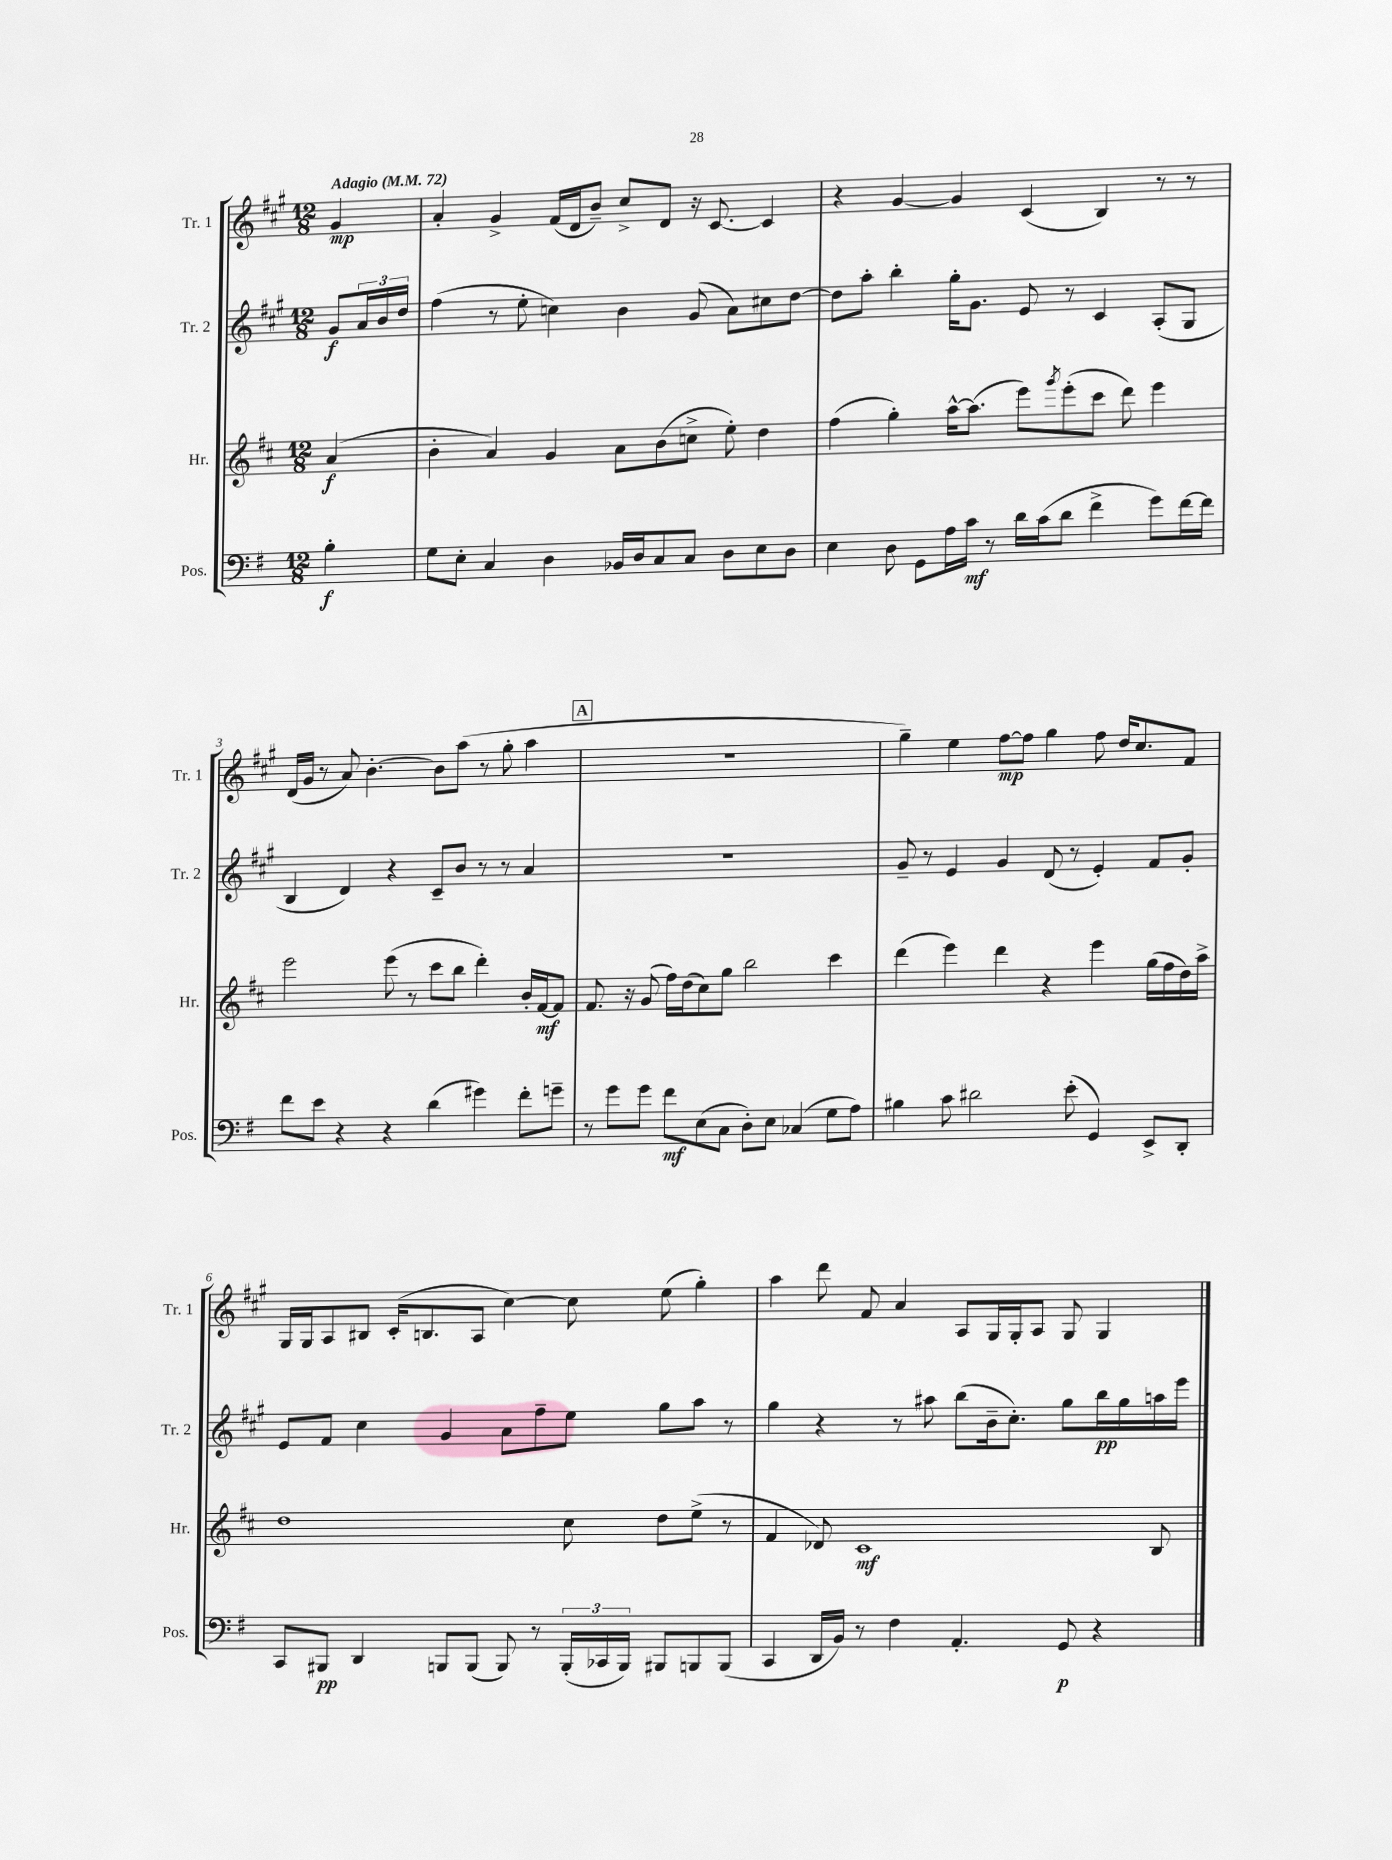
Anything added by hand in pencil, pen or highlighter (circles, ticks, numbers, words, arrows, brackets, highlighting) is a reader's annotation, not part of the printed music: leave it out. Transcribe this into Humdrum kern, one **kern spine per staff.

**kern	**kern	**kern	**kern
*staff4	*staff3	*staff2	*staff1
*clefF4	*clefG2	*clefG2	*clefG2
*k[f#]	*k[f#c#]	*k[f#c#g#]	*k[f#c#g#]
*M12/8	*M12/8	*M12/8	*M12/8
*MM72	*MM72	*MM72	*MM72
4B'	(4a	8g#	4g#
.	.	24a	.
.	.	24b	.
.	.	24dd	.
=	=	=	=
8G	4b'	(4ff#	4a'
8E'	.	.	.
4C	4a)	8r	4g#^
.	.	8ee'	.
4D	4g	4cc)	(16f#
.	.	.	16d
.	.	.	8b~)
16BB-	8a	4b	8cc#^
16D	.	.	.
8C	(8b	.	8d
8C	8cc^	(8g#	16r
.	.	.	[8.c#
8D	8ee')	8a)	.
8E	4dd	8cc#	4c#]
8D	.	[8dd	.
=	=	=	=
4E	(4ff#	8dd]	4r
.	.	8aa'	.
8D	4gg')	4bb'	[4g#
8GG	.	.	.
16A	[16aa^^	16gg#'	4g#]
16c	(8.aa]	8.g#	.
8r	.	.	.
16d	8eee)	8e	(4c#
(16c	.	.	.
.	8qggg	.	.
8d	(8eee'	8r	.
4f#^	8ccc#	4c#	4B)
.	8ddd)	.	.
8g)	4eee	(8A'	8r
[16f#	.	8G#	8r
16f#]	.	.	.
=	=	=	=
8f#	2eee	4B	(16d
.	.	.	16g#
8e	.	.	8r
4r	.	4d)	8a)
.	.	.	[4.b'
4r	(8eee	4r	.
.	8r	.	.
(4d	8ccc#	8c#~	8b]
.	8bb	8b	(8aa
4g#)	4ddd')	8r	8r
.	.	8r	8gg#'
8f#'	16b'	4a	4aa
.	[16f#	.	.
8g~	8f#]	.	.
=	=	=	=
8r	8.f#	1.r	1.r
8g	.	.	.
.	16r	.	.
8g	(8g	.	.
8f#	16ff#)	.	.
.	(16dd	.	.
(8E	8cc#)	.	.
8C	8gg	.	.
8D')	2bb	.	.
8E	.	.	.
(4C-	.	.	.
8G	4ccc#	.	.
8A)	.	.	.
=	=	=	=
4B#	(4ddd	8g#~	4gg#~)
.	.	8r	.
8c	4eee)	4e	4ee
2d#	.	.	.
.	4ddd	4g#	[8ff#
.	.	.	8ff#]
.	4r	(8d	4gg#
(8e'	.	8r	.
4GG)	4eee	4e')	8ff#
.	.	.	16dd
.	.	.	8.cc#
8EE^	(16gg	8f#	.
.	16ff#	.	.
8DD'	16dd)	8g#'	8f#
.	16aa^	.	.
=	=	=	=
8CC	1dd	8e	16G#
.	.	.	16G#
8BBB#	.	8f#	8A
4DD	.	4cc#	8B#
.	.	.	(16c#'
.	.	.	8.B
8BBB	.	4g#	.
(8BBB	.	.	8A
8BBB)	.	8a	[4cc#)
8r	.	8ff#~	.
(24BBB'	8cc#	8ee	8cc#]
24CC-	.	.	.
24BBB)	.	.	.
8BBB#	8dd	8gg#	(8ee
8BBB	(8ee^	8aa	4gg#')
(8BBB	8r	8r	.
=	=	=	=
4CC	4f#	4gg#	4aa
16DD	8d-)	4r	8ddd
16BB)	.	.	.
8r	1c#	.	8f#
4F#	.	8r	4a
.	.	8aa#	.
4.AA'	.	(8bb	8A
.	.	16b~	16G#
.	.	8.cc#')	16G#'
.	.	.	8A
8GG	.	8gg#	8G#
4r	.	16bb	4G#
.	.	16gg#	.
.	8B	16aa	.
.	.	16eee	.
==	==	==	==
*-	*-	*-	*-
